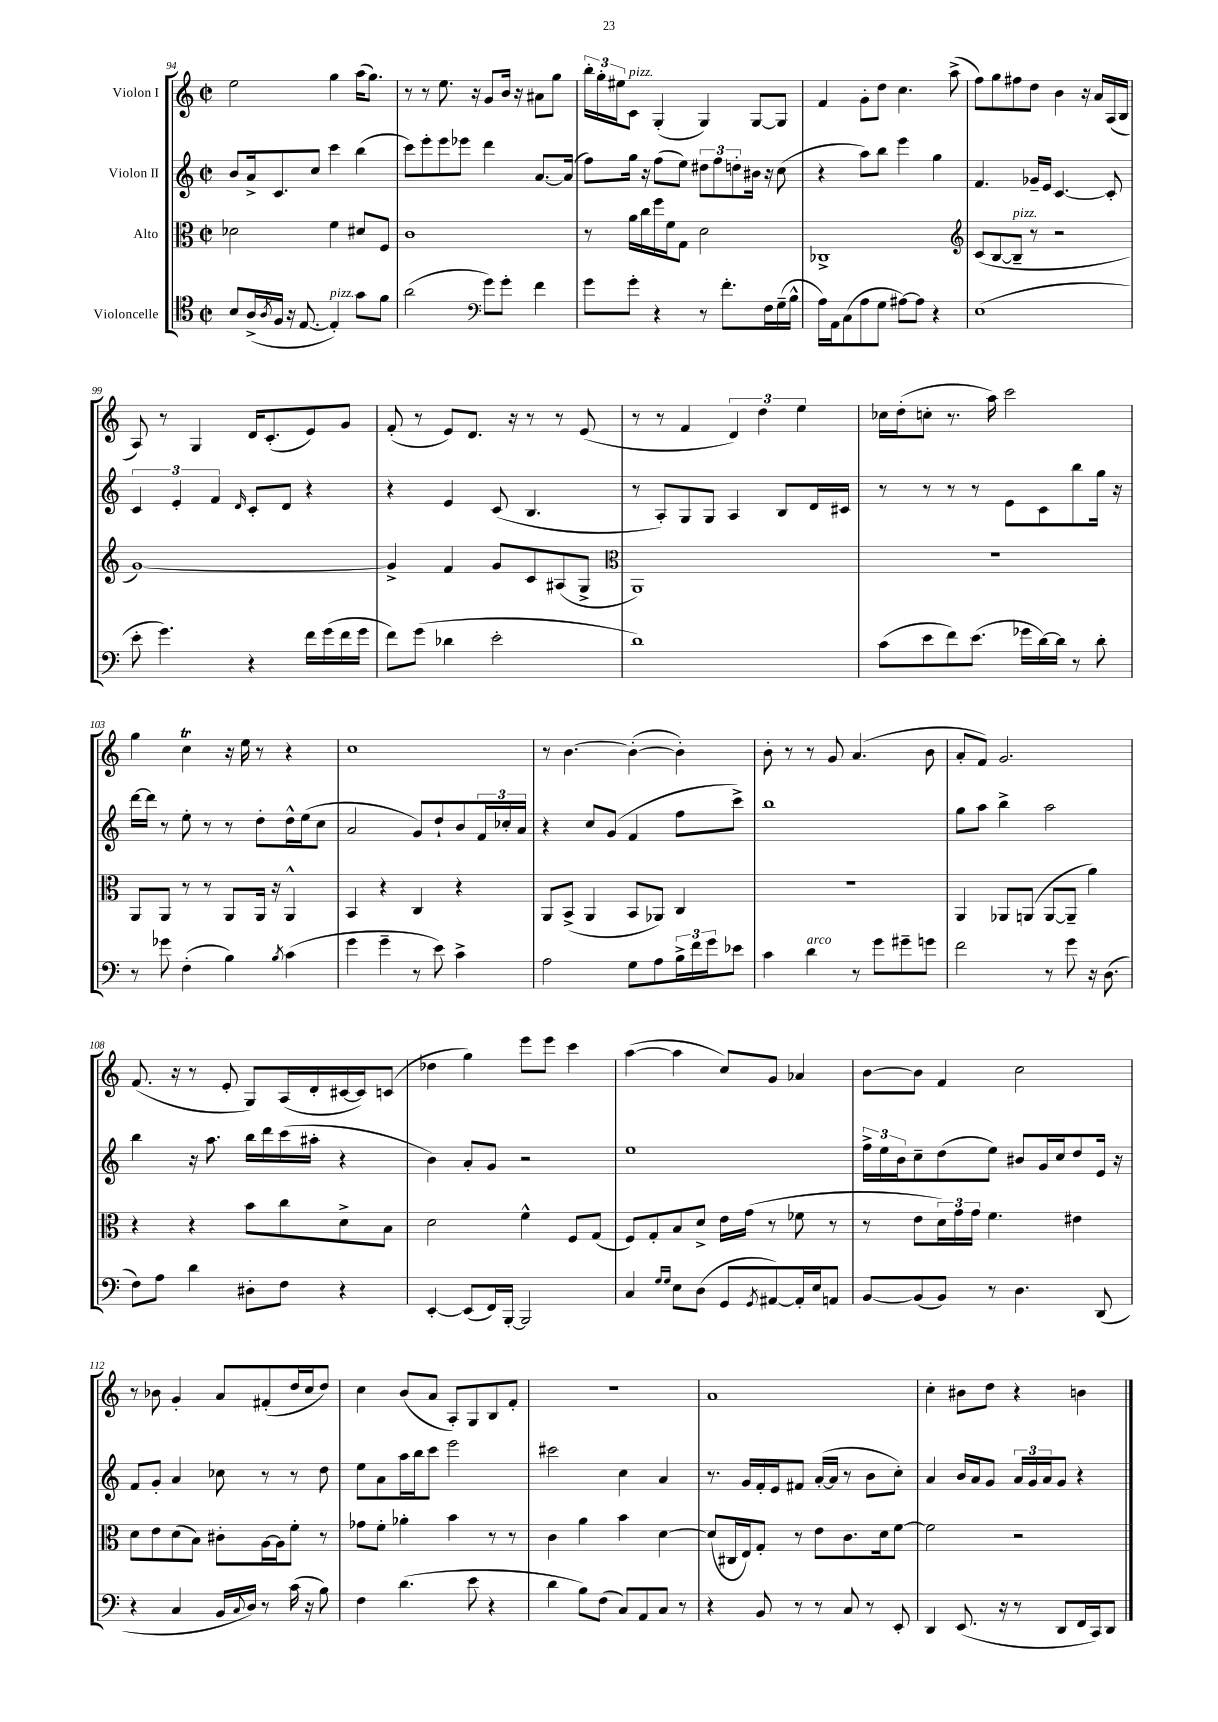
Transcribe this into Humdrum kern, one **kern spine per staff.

**kern	**kern	**kern	**kern
*staff4	*staff3	*staff2	*staff1
*clefC4	*clefC3	*clefG2	*clefG2
*k[]	*k[]	*k[]	*k[]
*M2/2	*M2/2	*M2/2	*M2/2
*met(c|)	*met(c|)	*met(c|)	*met(c|)
8B/L	2d-\	8b/L	2ee\
(16A^/L	.	16a^/k	.
8qA/	.	.	.
16F/JJ	.	8.c/	.
16r	.	.	.
[8.E/	.	.	.
.	.	8cc/J	.
4E'/])	4f\	4ccc\	4gg\
8g\L	8d#/L	(4bb\	(16aa\LK
.	.	.	8.gg\J)
8f\J	8F/J	.	.
=	=	=	=
(2a\	1c	8ccc\L)	8r
.	.	8eee'\	8r
.	.	8eee\	8.ee\
.	.	8eee-\J	.
.	.	.	16r
*clefF4	*	*	*
8g\L)	.	4ddd\	8g/L
8g'\J	.	.	16b/Jk
.	.	.	16r
4f\	.	[8.a/L	8a#\L
.	.	.	8gg\J
.	.	(16a/]Jk	.
=	=	=	=
8g\L	8r	8ff\L)	24bb'\LL
.	.	.	24gg'\
.	.	.	24ee#\J
8g'\J	16a\LL	16gg\Jk	8c\J
.	16cc\	16r	.
4r	16ff\	(8ff\L	(4G'/
.	16f\J	.	.
.	8G\J	8ee\J)	.
8r	2d\	12dd#\L	4G/)
.	.	12ff\	.
8.f'\L	.	.	.
.	.	12dd'\	.
.	.	16b#\Jk	[8G/L
16F\L	.	16r	.
(16G~\	.	(8cc\	8G/]J
16B^^\JJ	.	.	.
=	=	=	=
16A\LL)	1C-^	4r	4f/
16AA\J	.	.	.
(8C\	.	.	.
8A\	.	8aa\L)	8g'\L
8G\J	.	8bb\J	8dd\J
[8A#\L)	.	4eee\	4.cc\
8A#\]J	.	.	.
4r	.	4gg\	.
.	.	.	(8aa^\
=	=	=	=
*	*clefG2	*	*
(1E	(8c/L	4.f/	8ff\L)
.	[8B/	.	8gg\
.	8B~/]J	.	8ff#\
.	8r	16g-~/LL	8dd\J
.	.	16e/JJ	.
.	2r	[4.c/	4b\
.	.	.	16r
.	.	.	16a/LL
.	.	8c'/]	(16A/
.	.	.	16B/JJ
=	=	=	=
8e'\	[1g)	6c/	8A/)
4.g\)	.	.	8r
.	.	6e'/	.
.	.	.	4G/
.	.	6f/	.
.	.	16qqd/	.
4r	.	8c'/L	16d/LK
.	.	.	(8.c'/
.	.	8d/J	.
16f\LL	.	4r	8e/)
(16g\	.	.	.
16f\	.	.	8g/J
16g\JJ	.	.	.
=	=	=	=
8f\L)	4g^/]	4r	(8f'/
(8g\J	.	.	8r
4d-\	4f/	4e/	8e/L)
.	.	.	8.d/J
2e'\	8g/L	(8c/	.
.	.	.	16r
.	8c/	4.B/	8r
.	(8A#/	.	8r
.	8G^/J	.	(8e/
=	=	=	=
*	*clefC3	*	*
1d)	1AA)	8r	8r
.	.	8A'/L)	8r
.	.	8G/	4f/
.	.	8G/J	.
.	.	4A/	6d/)
.	.	.	6dd\
.	.	8B/L	.
.	.	.	6ee\
.	.	16d/L	.
.	.	16c#/JJ	.
=	=	=	=
(8c\L	1r	8r	16cc-\LL
.	.	.	(16dd'\J
8e\	.	8r	8cc'\J
8f\)	.	8r	8.r
(8.e\J	.	8r	.
.	.	.	16aa\)
.	.	8e\L	2ccc\
16g-\LL	.	.	.
[16d\)	.	8c\	.
16d\]JJ	.	.	.
8r	.	8bb\	.
8d'\	.	16gg\Jk	.
.	.	16r	.
=	=	=	=
8r	8AA/L	[16ddd\LL	4gg\
.	.	16ddd\]JJ	.
8g-\	8AA/J	8r	.
(4F'\	8r	8ee'\	4cc\
.	8r	8r	.
4B\)	8AA/L	8r	16r
.	.	.	16ee\
.	16AA/Jk	8dd'\L	8r
.	16r	.	.
8qB/	.	.	.
(4c\	4AA^^/	16dd^^\L	4r
.	.	(16ee\J	.
.	.	8cc\J	.
=	=	=	=
4g\	4BB/	2a/	1cc
4g~\	4r	.	.
8r	4C/	8g/L)	.
8e\)	.	8dd`/	.
4c^\	4r	8b/	.
.	.	24f/L	.
.	.	24cc-'/	.
.	.	24a/JJ	.
=	=	=	=
2A\	8AA/L	4r	8r
.	(8BB^/J	.	[4.b\
.	4AA/	8cc/L	.
.	.	(8g/J	.
8G\L	8BB/L	4f/	(4b'\_
8A\	8AA-/J)	.	.
24B^\L	4C/	8ff\L	4b'\])
24f\	.	.	.
24g\J	.	.	.
8e-\J	.	8ccc^\J)	.
=	=	=	=
4c\	1r	1bb	8b'\
.	.	.	8r
4d\	.	.	8r
.	.	.	8g/
8r	.	.	(4.a/
8g\L	.	.	.
8g#~\	.	.	.
8g\J	.	.	8b\
=	=	=	=
2f\	4AA/	8gg\L	8a'/L
.	.	8aa\J	8f/J)
.	8AA-/L	4bb^\	2.g/
.	(8AA/J	.	.
8r	[8AA/L	2aa\	.
8g\	8AA~/]J	.	.
16r	4a\)	.	.
(8.D\	.	.	.
=	=	=	=
8F\L)	4r	4bb\	(8.f/
8A\J	.	.	.
.	.	.	16r
4d\	4r	16r	8r
.	.	8.aa\	.
.	.	.	8e'/
8D#'\L	8b\L	16bb\LL	8G/L)
.	.	16ddd\	.
8F\J	8cc\	(16ccc\	(16A/L
.	.	16aa#'\JJ	16d'/
4r	8d^\	4r	[16c#/
.	.	.	16c#/]J)
.	8B\J	.	(8c/J
=	=	=	=
[4EE'/	2d\	4b\)	4dd-\
(8EE/]L	.	8a'/L	4gg\)
16FF/L)	.	8g/J	.
[16BBB'/JJ	.	.	.
2BBB/]	4f^^\	2r	8eee\L
.	.	.	8eee\J
.	8F/L	.	4ccc\
.	(8G/J	.	.
=	=	=	=
4C/	8F/L)	1ee	([4aa\
.	8G'/	.	.
16qqG/LL	.	.	.
16qqG/JJ	.	.	.
8E\L	8B/	.	4aa\]
(8D\J	8d^/J	.	.
8GG/L	16e\LL	.	8cc/L)
.	(16g\JJ	.	.
8qGG/	.	.	.
[8AA#/)	8r	.	8g/J
16AA#'/]L	8f-\	.	4a-/
16E/J	.	.	.
8AA/J	8r	.	.
=	=	=	=
[8BB/L	8r	24ff^\LL	[8b\L
.	.	24ee\	.
.	.	24b\J	.
(8BB/]	8e\L	8cc~\	8b\]J
8BB/J)	24d\L)	(8dd\	4f/
.	24g\	.	.
.	24g\JJ	.	.
8r	4.f\	8ee\J)	.
4.D\	.	8b#/L	2cc\
.	.	16g/L	.
.	.	16cc/J	.
.	4e#\	8dd/	.
(8DD/	.	16e/Jk	.
.	.	16r	.
=	=	=	=
4r	8d\L	8f/L	8r
.	8e\	8g'/J	8b-\
4C/	(8d\	4a/	4g'/
.	8B\J)	.	.
16BB/LL	8c#'\L	8cc-\	8a/L
8qqC/	.	.	.
16D/JJ)	.	.	.
8r	[16A\L	8r	(8f#'/
.	16A\]J	.	.
(16c\	8f'\J	8r	16dd/L
16r	.	.	16cc/J
8B\)	8r	8dd\	8dd/J)
=	=	=	=
4F\	8g-\L	8ee\L	4cc\
.	8f'\J	8a\	.
(4.d\	4a-'\	16aa\L	(8b/L
.	.	16bb\J	.
.	.	8ccc\J	8a/J
.	4b\	2eee\	8A'/L)
8e\	.	.	8G/
4r	8r	.	8B/
.	8r	.	8f'/J
=	=	=	=
4d\	4c\	2ccc#\	1r
8B\L)	4a\	.	.
(8F\J	.	.	.
8C/L)	4b\	4cc\	.
8AA/	.	.	.
8C/J	[4d\	4a/	.
8r	.	.	.
=	=	=	=
4r	(8d/]L	8.r	1a
.	16C#/L	.	.
.	16E/J)	16g/LL	.
8BB/	8G'/J	16f'/	.
.	.	16e/J	.
8r	8r	8f#/J	.
8r	8e\L	([16a'/LL	.
.	.	16a/]JJ	.
8C/	8.c\	8r	.
8r	.	8b\L	.
.	16d\k	.	.
8EE'/	[8f\J	8cc'\J)	.
=	=	=	=
4DD/	2f\]	4a/	4cc'\
(8.EE/	.	16b/LL	8b#\L
.	.	16a/J	.
.	.	8g/J	8dd\J
16r	.	.	.
8r	2r	24a/LL	4r
.	.	24g/	.
.	.	24a/J	.
8DD/L	.	8g/J	.
16FF/L	.	4r	4b\
16CC/J)	.	.	.
8DD/J	.	.	.
==	==	==	==
*-	*-	*-	*-
